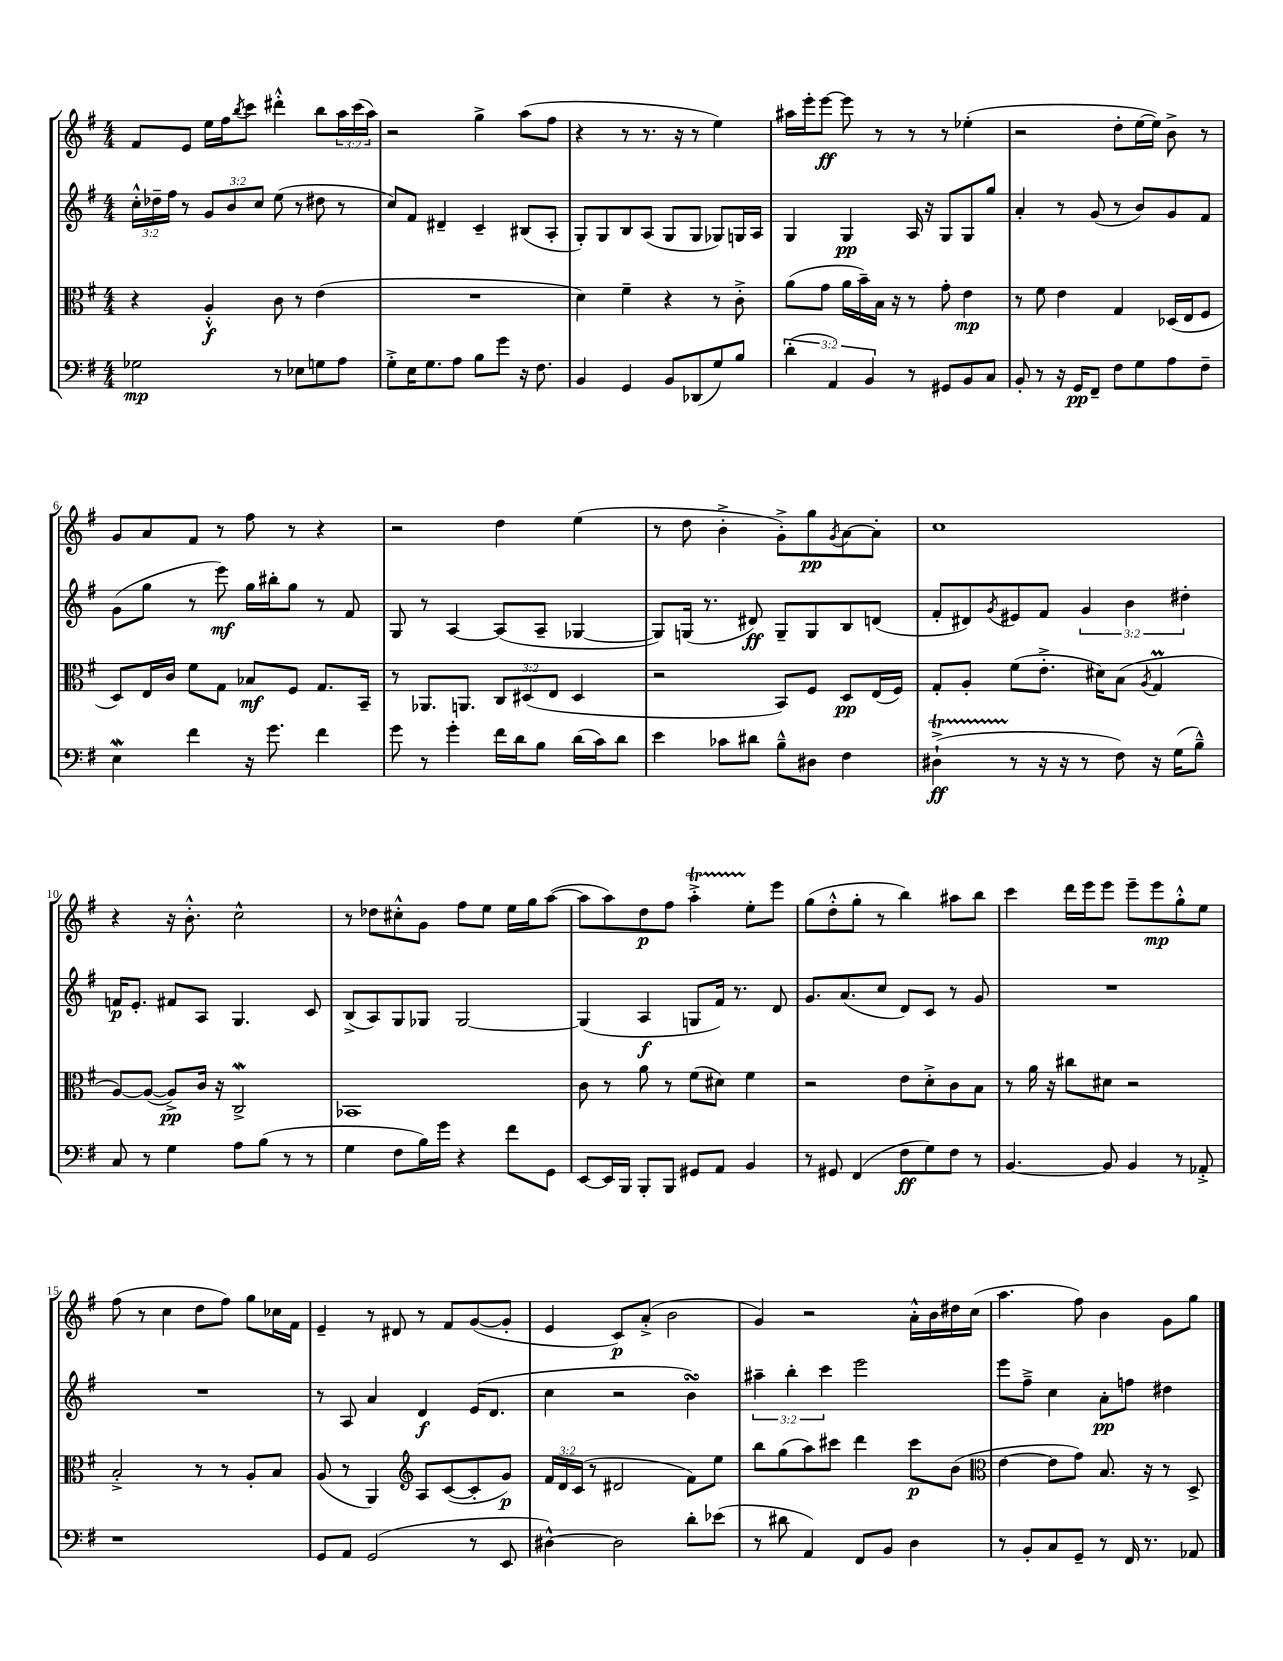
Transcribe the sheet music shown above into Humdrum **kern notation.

**kern	**kern	**kern	**kern
*staff4	*staff3	*staff2	*staff1
*clefF4	*clefC3	*clefG2	*clefG2
*k[f#]	*k[f#]	*k[f#]	*k[f#]
*M4/4	*M4/4	*M4/4	*M4/4
2G-	4r	24cc'^^	8f#
.	.	24dd-~	.
.	.	24ff#	.
.	.	8r	8e
.	4A'^^	12g	16ee
.	.	.	16ff#
.	.	12b	.
.	.	.	8qbb
.	.	.	8ccc
.	.	12cc	.
8r	8c	(8ee	4ddd#'^^
8E-	8r	8r	.
8G	(4e	8dd#	8bb
8A	.	8r	24aa
.	.	.	(24ccc
.	.	.	24aa)
=	=	=	=
8G'^	1r	8cc)	2r
16E	.	8f#	.
8.G	.	.	.
.	.	4d#~	.
8A	.	.	.
8B	.	4c~	4gg^
8g	.	.	.
16r	.	(8B#	(8aa
8.F#	.	.	.
.	.	8A'	8ff#
=	=	=	=
4BB	4d)	8G')	4r
.	.	8G	.
4GG	4f#~	8B	8r
.	.	(8A	8.r
8BB	4r	8G	.
.	.	.	16r
(8DD-	.	8G	8r
8G)	8r	8G-)	4ee)
8B	8c'^	16G	.
.	.	16A	.
=	=	=	=
(6d'	(8a	4G	16aa#
.	.	.	16eee'
.	8g	.	[8eee
6AA)	.	.	.
.	16a	4G	8eee]
.	16b~)	.	.
6BB	.	.	.
.	16B	.	8r
.	16r	.	.
8r	8r	16A	8r
.	.	16r	.
8GG#	8g'	8G	8r
8BB	4e	8G	(4ee-'
8C	.	8gg	.
=	=	=	=
8BB'	8r	4a'	2r
8r	8f#	.	.
16r	4e	8r	.
16GG	.	.	.
8FF#~	.	(8g	.
8F#	4G	8r	8dd'
8G	.	8b)	[16ee
.	.	.	16ee])
8A	(16D-	8g	8b^
.	16E	.	.
8F#~	8F#	8f#	8r
=	=	=	=
4E	8D)	(8g	8g
.	16E	8gg	8a
.	16c	.	.
4f#	8f#	8r	8f#
.	8G	8eee)	8r
16r	8B-	16gg	8ff#
8.g	.	16bb#'	.
.	8F#	8gg	8r
4f#	8.G	8r	4r
.	.	8f#	.
.	16BB~	.	.
=	=	=	=
8g	8r	8G	2r
8r	8.AA-	8r	.
4g'	.	[4A	.
.	8.AA	.	.
16f#	12C	(8A]	4dd
16d	.	.	.
.	(12D#	.	.
8B	.	8A~	.
.	12E	.	.
(16d	4D#	[4G-	(4ee
16c)	.	.	.
8d	.	.	.
=	=	=	=
4e	2r	8G-])	8r
.	.	(16G	8dd
.	.	8.r	.
8c-	.	.	4b'^
8d#	.	8d#)	.
8B~^^	8BB)	8G~	8g'^)
8D#	8F#	8G	8gg
.	.	.	8qg
4F#	8D	8B	[8a
.	(16E	(8d	8a']
.	16F#)	.	.
=	=	=	=
(4D#`^	8G'	8f#'	1cc
.	8A'	8d#)	.
.	.	8qg	.
8r	(8f#	8e#	.
16r	8.e'^	8f#	.
16r	.	.	.
8r	.	6g	.
.	16d#)	.	.
8F#)	(8B	.	.
.	.	6b	.
.	8qA	.	.
16r	4G	.	.
(16G	.	.	.
.	.	6dd#'	.
8B~^^)	.	.	.
=	=	=	=
8C	[8A)	16f	4r
.	.	8.e'	.
8r	(8A_	.	.
4G	8A^])	8f#	16r
.	.	.	8.b'^^
.	16c	8A	.
.	16r	.	.
8A	2C^	4.G	2cc^^
(8B	.	.	.
8r	.	.	.
8r	.	8c	.
=	=	=	=
4G	1BB-	(8B^	8r
.	.	8A)	8dd-
8F#	.	8G	8cc#'^^
16B)	.	8G-	8g
16g	.	.	.
4r	.	[2G-	8ff#
.	.	.	8ee
8f#	.	.	16ee
.	.	.	16gg
8GG	.	.	([8aa
=	=	=	=
[8EE	8c	(4G-]	8aa]
16EE]	8r	.	8aa)
16BBB	.	.	.
8BBB'	8a	4A	8dd
8BBB	8r	.	8ff#
8GG#	(8f#	8G	4aa'^
8AA	8d#)	16f#)	.
.	.	8.r	.
4BB	4f#	.	8ee'
.	.	8d	8eee
=	=	=	=
8r	2r	8.g	(8gg
8GG#	.	.	8dd'^^
.	.	(8.a	.
(4FF#	.	.	8gg'
.	.	8cc	8r
8F#	8e	8d)	4bb)
8G)	8d'^	8c	.
8F#	8c	8r	8aa#
8r	8B	8g	8bb
=	=	=	=
[4.BB	8r	1r	4ccc
.	16a	.	.
.	16r	.	.
.	8cc#	.	16ddd
.	.	.	16eee
8BB]	8d#	.	8eee
4BB	2r	.	8eee~
.	.	.	8eee
8r	.	.	8gg'^^
8AA-'^	.	.	8ee
=	=	=	=
1r	2B'^	1r	(8ff#
.	.	.	8r
.	.	.	4cc
.	8r	.	8dd
.	8r	.	8ff#)
.	8A'	.	8gg
.	8B	.	16cc-
.	.	.	16f#
=	=	=	=
8GG	(8A	8r	4e~
8AA	8r	8A	.
(2GG	4AA)	4a	8r
.	.	.	8d#
*	*clefG2	*	*
.	8A	4d	8r
.	([8c	.	8f#
8r	8c']	(16e	([8g
.	.	8.d	.
8EE	8g)	.	8g']
=	=	=	=
[4D#^^)	24f#	4cc	4e
.	24d	.	.
.	(24c	.	.
.	8r	.	.
2D#]	2d#	2r	8c)
.	.	.	(8a'^
.	.	.	2b
8d'	8f#)	4b)	.
(8e-	8ee	.	.
=	=	=	=
8r	8bb	6aa#~	4g)
8d#	(8gg	.	.
.	.	6bb'	.
4AA)	8aa)	.	2r
.	.	6ccc	.
.	8ccc#	.	.
8FF#	4ddd	2eee	.
8BB	.	.	.
4D	8ccc#	.	16a'^^
.	.	.	16b
.	(8b	.	16dd#
.	.	.	(16cc
=	=	=	=
*	*clefC3	*	*
8r	[4e	8eee	4.aa
8BB'	.	8ff#~^	.
8C	8e]	4cc	.
8GG~	8g)	.	8ff#)
8r	8.B	8a'	4b
16FF#	.	8ff	.
8.r	16r	.	.
.	8r	4dd#	8g
8AA-	8D^	.	8gg
==	==	==	==
*-	*-	*-	*-
